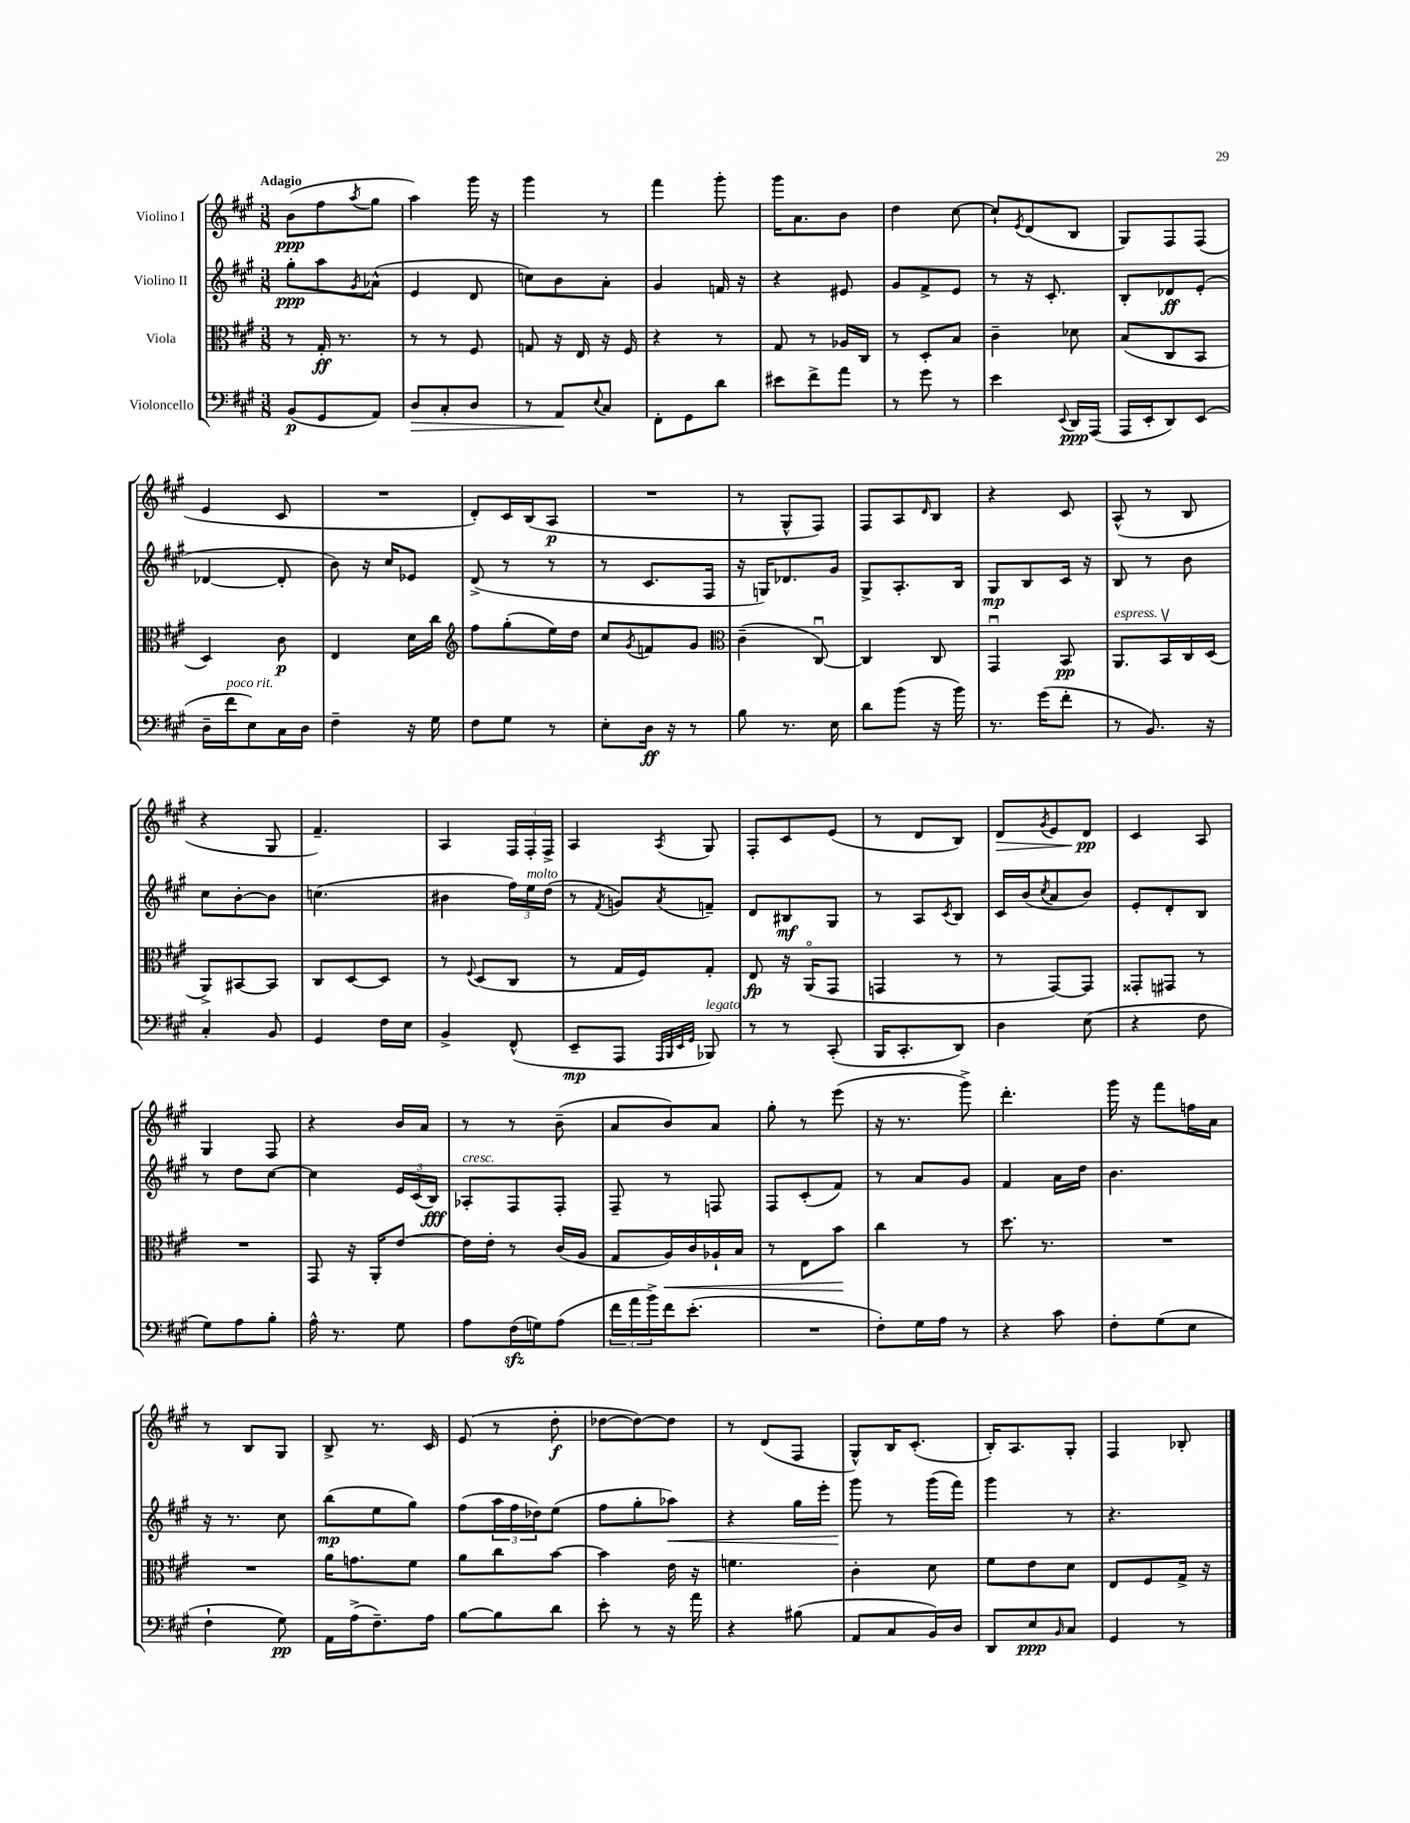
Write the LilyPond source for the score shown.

<<
\new StaffGroup <<
\new Staff = "s0" \with { instrumentName = "Violino I" } {
    \clef treble \key a \major \numericTimeSignature \time 3/8 \tempo "Adagio"
    b'8\ppp( fis''8 \acciaccatura { a''8 } gis''8 |
    a''4) gis'''16 r16 |
    gis'''4 r8 |
    fis'''4 gis'''8-. |
    gis'''16 a'8. b'8 |
    d''4 cis''8~ |
    cis''8-! \acciaccatura { e'8 } d'8( b8 |
    gis8) fis8 fis8( |
    e'4 cis'8 |
    R4. |
    d'8-.) cis'16 b16( a8\p |
    R4. |
    r8 gis8-^ fis8) |
    fis8 a8 \grace { d'16 } b8 |
    r4 cis'8 |
    a8-^( r8 b8 |
    r4 gis8 |
    fis'4.--) |
    a4 \tuplet 3/2 { fis16 fis16-. fis16-> } |
    a4 \acciaccatura { a8 } gis8 |
    fis8-. cis'8 e'8( |
    r8 d'8 b8) |
    d'8\> \acciaccatura { gis'8 } e'8 d'8\pp\! |
    cis'4 a8 |
    gis4 fis8 |
    r4 b'16 a'16 |
    r8 r8 b'8--( |
    a'8 b'8) a'8 |
    gis''8-. r8 e'''8( |
    r16 r8. gis'''8->) |
    d'''4.-. |
    gis'''16 r16 fis'''8 f''16 a'16 |
    r8 b8 gis8 |
    b8-> r8. cis'16 |
    e'8( r8 d''8-.\f |
    des''8~ des''8~) des''8 |
    r8 d'8( fis8 |
    gis8-^) b16 cis'8.-.( |
    b16-.) a8. gis8-. |
    fis4 bes8-. \bar "|." |
}
\new Staff = "s1" \with { instrumentName = "Violino II" } {
    \clef treble \key a \major \numericTimeSignature \time 3/8
    gis''8-.\ppp a''8 \acciaccatura { gis'8 } aes'8-^( |
    e'4 d'8 |
    c''8) b'8 a'8-. |
    gis'4 f'16 r16 |
    r4 eis'8 |
    gis'8 fis'8-> e'8 |
    r8 r16 cis'8.-. |
    b8-. des'8\ff e'8-.( |
    des'4~ des'8-. |
    b'8) r16 cis''16 ees'8 |
    d'8->( r8 r8 |
    r8 cis'8. fis16 |
    r16 g16) des'8. gis'16 |
    gis8-> a8.-. b16 |
    gis8\mp b8 cis'16 r16 |
    b8 r8 b'8 |
    cis''8 b'8~-. b'8 |
    c''4.( |
    bis'4 \tuplet 3/2 { fis''16) e''16^\markup { \italic "molto" } d''16( } |
    r8 \acciaccatura { fis'8 } g'8) \acciaccatura { a'8 } f'8-- |
    d'8 bis8\mf gis8 |
    r8 a8 \acciaccatura { cis'8 } b8 |
    cis'16 b'16( \acciaccatura { cis''8 } a'8 b'8) |
    e'8-. d'8-. b8 |
    r8 d''8 cis''8~ |
    cis''4 \tuplet 3/2 { e'16 cis'16( b16\fff) } |
    aes8-.^\markup { \italic "cresc." } fis8 fis8-. |
    fis8-- r8 f8 |
    fis8 cis'8-.( fis'8) |
    r8 a'8 gis'8 |
    fis'4 a'16 d''16 |
    b'4. |
    r16 r8. cis''8 |
    b''8\mp( e''8 gis''8) |
    fis''8( \tuplet 3/2 { a''16 fis''16 des''16) } e''8( |
    fis''8 gis''8-. aes''8\<) |
    r4 gis''16 e'''16-. |
    gis'''8\! r8 gis'''16( fis'''16) |
    gis'''4 r8 |
    r4. \bar "|." |
}
\new Staff = "s2" \with { instrumentName = "Viola" } {
    \clef alto \key a \major \numericTimeSignature \time 3/8
    r8 gis16-.\ff r8. |
    r8 r8 fis8 |
    g8 r16 e16 r16 fis16 |
    r4 r8 |
    gis8 r8 aes16 cis16 |
    r8 d8-. b8 |
    cis'4-- des'8 |
    b8( cis8 b,8 |
    d4) cis'8\p |
    e4 d'16 cis''16 |
    \clef treble fis''8 gis''8-.( e''16) d''16 |
    cis''8 \acciaccatura { gis'8 } f'8 gis'8 |
    \clef alto cis'4--( cis8~\downbow) |
    cis4 cis8 |
    gis,4\downbow b,8\pp |
    a,8.^\markup { \italic "espress." } b,16\upbow cis16 d16( |
    a,8->) bis,8~ bis,8 |
    cis8 d8~ d8 |
    r8 \appoggiatura { fis8 } d8( cis8 |
    r8 gis16 fis16) gis8-. |
    e8\fp r16 a,16\flageolet( gis,8 |
    g,4 r8 |
    r8 gis,8~) gis,8 |
    gisis,8-. gis,8 r8 |
    R4. |
    gis,8 r16 a,16-. e'8~ |
    e'16 e'16-. r8 cis'16( a16 |
    gis8 a16\<) cis'16 aes16-! b16 |
    r8 e8 b'8\! |
    cis''4 r8 |
    d''8. r8. |
    R4. |
    R4. |
    a'16 g'8. fis'8 |
    a'8 cis''8 b'8~ |
    b'4 e'16 r16 |
    f'4. |
    cis'4-. d'8 |
    fis'8 e'8 d'8 |
    e8 fis8 gis16-> r16 \bar "|." |
}
\new Staff = "s3" \with { instrumentName = "Violoncello" } {
    \clef bass \key a \major \numericTimeSignature \time 3/8
    b,8\p( gis,8 a,8) |
    d8\> cis8-. d8 |
    r8 a,8\! \appoggiatura { e8 } cis8 |
    fis,8-. gis,8 d'8 |
    eis'8 fis'8-> a'8 |
    r8 gis'8 r8 |
    e'4 \appoggiatura { e,8 } d,16\ppp a,,16( |
    a,,16 e,16-. d,8) e,8( |
    d16-- fis'16^\markup { \italic "poco rit." } e8) cis16 d16 |
    fis4-- r16 gis16 |
    fis8 gis8 r8 |
    e8-. d16\ff r16 r8 |
    b8 r8. e16 |
    d'8 b'8( r16 b'16) |
    r8. gis'16( fis'8-. |
    r8 b,8.) r16 |
    cis4-. b,8 |
    gis,4 fis16 e16 |
    b,4-> fis,8-^( |
    e,8--\mp a,,8 \grace { a,,32 b,,32 e,32 gis,32 } bes,,8^\markup { \italic "legato" }) |
    r8 r8 cis,8-.( |
    b,,16 cis,8.-. d,8) |
    d4 e8( |
    r4 fis8 |
    gis8) a8 b8-. |
    a16-^ r8. gis8 |
    a8 fis16\sfz( g16) a8( |
    \tuplet 3/2 { fis'16 a'16 b'16->) } fis'16 e'8.-.( |
    R4. |
    fis8-.) gis16 a16 r8 |
    r4 cis'8 |
    fis8-. gis8( e8 |
    fis4-! gis8\pp) |
    a,16 a16->( fis8.--) a16 |
    b8~ b8 d'8 |
    e'8-. r8 r16 a'16 |
    r4 bis8( |
    a,8 cis8 b,16) d16 |
    d,8 e8\ppp \grace { b,16 } cis8 |
    gis,4 r8 \bar "|." |
}
>>
>>
\layout { \context { \Score \remove "Bar_number_engraver" } }
